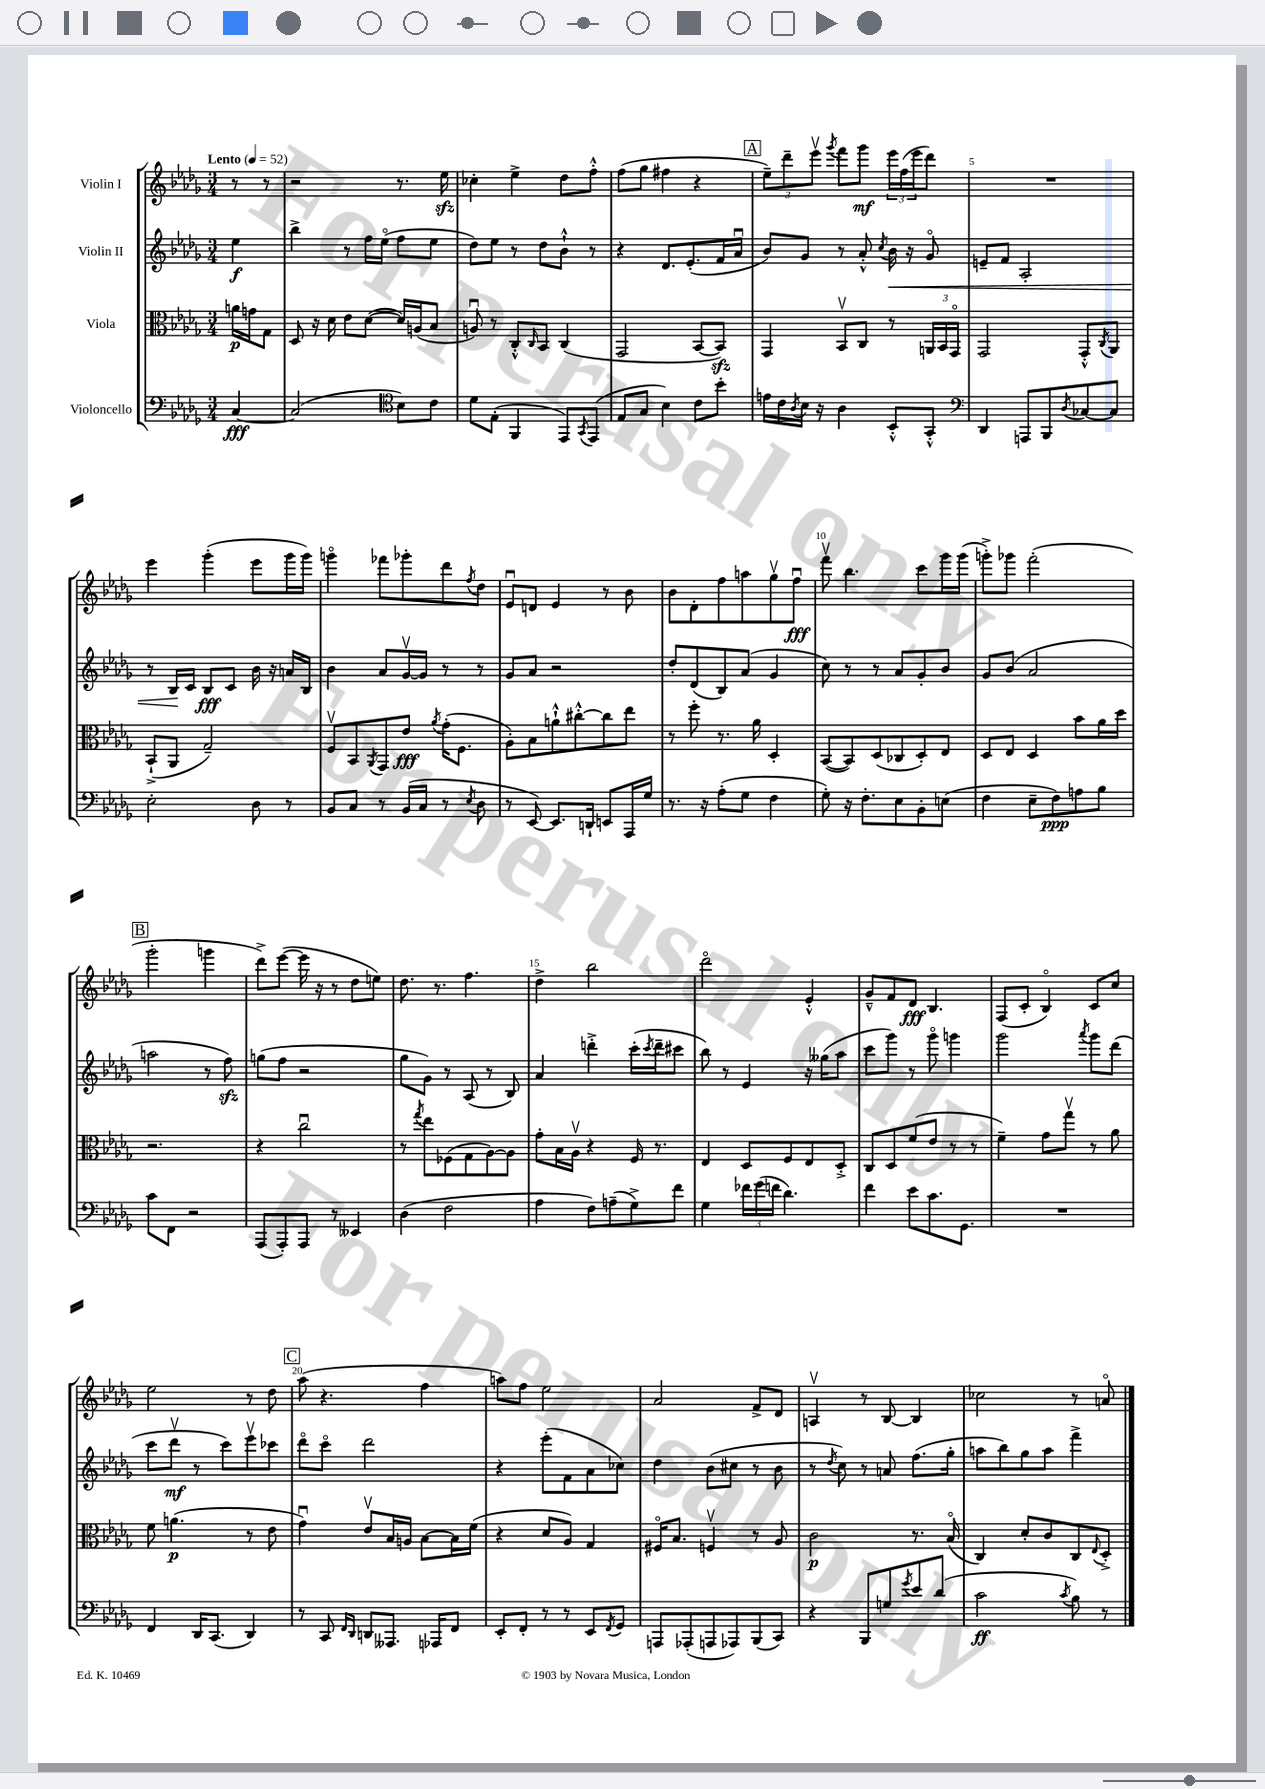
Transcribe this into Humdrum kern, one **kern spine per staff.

**kern	**kern	**kern	**kern
*staff4	*staff3	*staff2	*staff1
*clefF4	*clefC3	*clefG2	*clefG2
*k[b-e-a-d-g-]	*k[b-e-a-d-g-]	*k[b-e-a-d-g-]	*k[b-e-a-d-g-]
*M3/4	*M3/4	*M3/4	*M3/4
*MM52	*MM52	*MM52	*MM52
[4C	16a	4ee-	8r
.	16g	.	.
.	8G-	.	8r
=	=	=	=
(2C]	8D-	4bb-^	2r
.	16r	.	.
.	16d-	.	.
.	8e-	8r	.
.	([8d-	16ff	.
.	.	(16ee-o	.
*clefC4	*	*	*
8B-)	16d-])	8ff	8.r
.	(16A	.	.
8c	8B-	8ee-	.
.	.	.	16ee-
=	=	=	=
8d-	8Au)	8dd-)	4cc-'
(8E-'	8r	8ee-	.
4FF	8C'^^	8r	4ee-^
.	16qqC	.	.
.	8BB-	8dd-	.
8EE-)	(4C	8b-`^^	8dd-
8qGG-	.	.	.
(8EE-	.	8r	8ff'^^
=	=	=	=
8E-	2GG-	4r	(8ff
8G-	.	.	8gg-
4B-)	.	8.d-	4ff#
.	.	(8.e-'	.
8c	[8BB-	.	4r
8b-'	8BB-])	16f	.
.	.	16a-u	.
=	=	=	=
16e	4GG-	8b-)	12ee-~)
16c	.	.	.
.	.	.	12ddd-~
8qA-	.	.	.
16B-	.	8g-	.
.	.	.	12eee-v
16r	.	.	.
.	.	.	8qggg-
4A-	8BB-v	8r	8fff
.	8C	8a-'^^	8ggg-
.	.	8qcc	.
8BB-'^^	8r	16b-	24eee-
.	.	.	(24ff
.	.	16r	.
.	.	.	24eee-
8GG-'^^	24AA	8g-o	8ddd-)
.	24BB-	.	.
.	24GG-o	.	.
=	=	=	=
*clefF4	*	*	*
4DD-	2GG-	8e~	2.r
.	.	8f	.
8AAA	.	2A-'	.
8BBB-	.	.	.
8qD-	.	.	.
[8C-	8GG-'^^	.	.
.	8qC	.	.
8C-]	8AA-	.	.
=	=	=	=
2E-'	(8BB-`^	8r	4eee-
.	8AA-	16B-	.
.	.	16c	.
.	2G-~)	8B-	(4ggg-'
.	.	8c	.
8D-	.	16b-	8eee-
.	.	16r	.
8r	.	16a	16ggg-
.	.	16B-	16ggg-)
=	=	=	=
8BB-	8Fv	4b-	4gggo
8C	8BB-	.	.
.	8qAA-	.	.
8r	8GG-	8a-	8fff-
(16BB-	8e-	[16g-v	8ggg-'
16C	.	16g-]	.
.	8qa-	.	.
8r	(16g-'	8r	8ddd-
.	8.F	.	.
8qE-	.	.	8qff
8D-	.	8r	8dd-
=	=	=	=
8r	8A-')	8g-	8e-u
[8EE-)	8B-	8a-	8d
8.EE-]	8a`^^	2r	4e-
.	[8cc#'^^	.	.
16DD`	.	.	.
8EE	8cc#]	.	8r
16AAA-	8ee-	.	8b-
16G-	.	.	.
=	=	=	=
8.r	8r	8dd-'	8b-
.	8ff'	(8d-	8d-'
16r	.	.	.
(8A-'	8.r	8B-)	8ff
8G-	.	(8a-	8aa
.	16a-	.	.
4F	4D-'	4g-	8gg-v
.	.	.	8ffu
=	=	=	=
8G-')	([8BB-	8cc)	8fffv
16r	8BB-])	8r	4.bb-
8.F'	.	.	.
.	(8D-	8r	.
8E-	8C-	8a-	.
8BB-'	8D-')	8g-'	8ccc
(8E	8E-	8b-	16ggg-
.	.	.	(16ggg-
=	=	=	=
4F	8D-	8g-	8ggg'^)
.	8E-	(8b-	8ggg-
8E-~	4D-	2a-	(2fff'
8F)	.	.	.
8A	8b-	.	.
8B-	16a-	.	.
.	16dd-	.	.
=	=	=	=
8c	2.r	2aa	2ggg-'
8FF	.	.	.
2r	.	.	.
.	.	8r	4ggg
.	.	8ff)	.
=	=	=	=
(8AAA-	4r	(8gg	8ddd-^)
8AAA-')	.	8ff	([8eee-
8AAA-	2ccu	2r	16eee-]
.	.	.	16r
8r	.	.	8r
4EE--	.	.	8dd-
.	.	.	8ee)
=	=	=	=
(4D-	8r	8gg-	8.dd-
.	8qgg-	.	.
.	8ee-	8g-)	.
.	.	.	8.r
2F	(8F-	8r	.
.	8G-	(8A-	4.ff
.	[8A-)	8r	.
.	8A-]	8B-)	.
=	=	=	=
4A-	8g-'	4a-	4dd-^
.	16B-	.	.
.	16A-v	.	.
8F)	4r	4ddd'^	2bb-
(8A~	.	.	.
8G-^)	16F	(16ccc'	.
.	.	8qccc	.
.	8.r	16ddd~	.
8f	.	8ccc#	.
=	=	=	=
4G-	4E-	8bb-)	2ddd-o
.	.	8r	.
24f-	8D-	4e-	.
(24g-	.	.	.
24f	.	.	.
4.d-)	8F	.	.
.	8E-	16r	4e-'^^
.	.	(16gg--	.
.	8D-'^	8aa-	.
=	=	=	=
4f	8C	8ccc	8g-~^^
.	8D-	8ggg-)	8f
8e-	(8f	8r	8d-
8.c	8e-	8ggg-o	4.B-
.	8r	4ggg	.
8.GG-	.	.	.
.	8r	.	.
=	=	=	=
2.r	4f~)	2ggg-	(8F
.	.	.	8c'
.	8g-	.	4B-o)
.	8gg-v	.	.
.	.	8qaaa-	.
.	8r	8ggg-	8c
.	8a-	(8ddd-	8cc
=	=	=	=
4FF	8f	8ccc	2ee-
.	(4.a	8ddd-v	.
16DD-	.	8r	.
(8.CC	.	.	.
.	.	8ccc)	.
4DD-)	8r	8eee-v	8r
.	8e-	8ccc-	8dd-
=	=	=	=
8r	4g-u)	8ddd-o	(8aa-
8CC	.	8ccco	4.r
16qqFF	.	.	.
16qqDD-	.	.	.
8DD	8e-v	2ddd-	.
8.AAA--	16B-	.	.
.	16A	.	.
.	[8B-	.	4ff
16AAA-	.	.	.
8FF	16B-]	.	.
.	(16f	.	.
=	=	=	=
8EE-'	4r	4r	8aa)
8FF'	.	.	8ff
8r	8d-	(8eee-'	2ee-
8r	8A-)	8f	.
8EE-	4G-	8a-	.
8qFF	.	.	.
8GG-	.	8cc-)	.
=	=	=	=
8AAA	16F#o	4dd-	2a-
.	8.B-	.	.
(8AAA-'	.	.	.
8AAA	4Fv	(8b-	.
8AAA-)	.	8cc#	.
(8BBB-	8r	8r	8f^
8CC)	8A-	8b-	8d-
=	=	=	=
4r	2c	8r	4Av
.	.	8qdd-	.
.	.	8cc)	.
8BBB-	.	8r	8r
8G	.	8a	[8B-
8qg-	.	.	.
8e-	8.r	(8.ff	4B-]
(8d-	.	.	.
.	(16B-o	16gg-'	.
=	=	=	=
2c	4C)	8aa	2cc-
.	.	8bb-)	.
.	8d-'	8gg-	.
.	8c	8aa	.
8qc	.	.	.
8B-)	8C	4fff^	8r
.	8qqE-	.	.
8r	8D-'^	.	8ao
==	==	==	==
*-	*-	*-	*-
